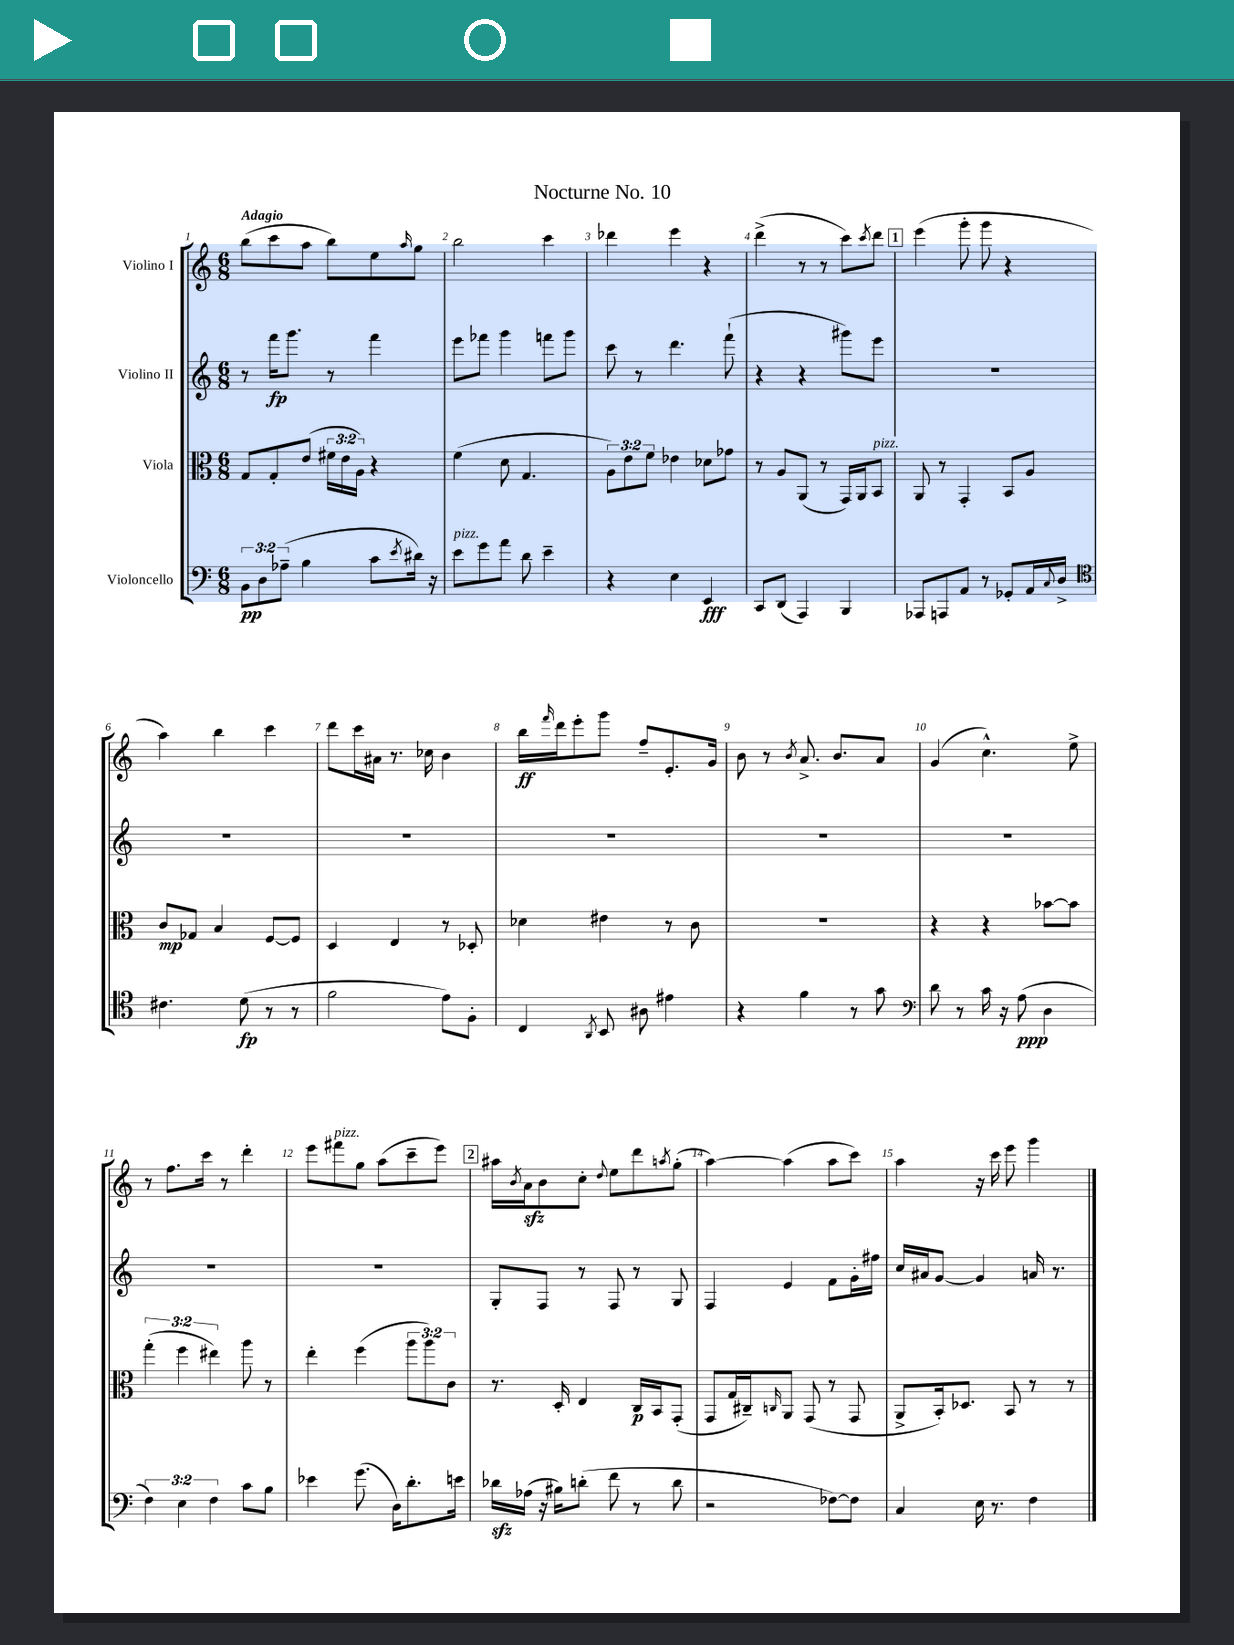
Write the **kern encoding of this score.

**kern	**dynam	**kern	**dynam	**kern	**dynam	**kern	**dynam
*part4	*part4	*part3	*part3	*part2	*part2	*part1	*part1
*staff4	*staff4	*staff3	*staff3	*staff2	*staff2	*staff1	*staff1
*I"Violoncello	*	*I"Viola	*	*I"Violino II	*	*I"Violino I	*
*clefF4	*	*clefC3	*	*clefG2	*	*clefG2	*
*k[]	*	*k[]	*	*k[]	*	*k[]	*
*M6/8	*	*M6/8	*	*M6/8	*	*M6/8	*
=1	=1	=1	=1	=1	=1	=1	=1
!	!	!	!	!	!	!LO:TX:a:B:t=Adagio	!
12BB\L	pp	8G/L	.	8r	.	(8bb\L	.
12D\	.	.	.	.	.	.	.
.	.	8G'/	.	16fff\KL	fp	8ccc\	.
(12A-X~\J	.	.	.	.	.	.	.
.	.	.	.	8.ggg\J	.	.	.
4B\	.	(8e/J	.	.	.	8aa\J	.
.	.	24f#X\LL	.	8r	.	8bb\L)	.
.	.	24e\	.	.	.	.	.
.	.	24A\JJ)	.	.	.	.	.
8c\L	.	4r	.	4fff\	.	8ee\	.
8qe/	.	.	.	.	.	16qqaa/	.
16d#X\Jk)	.	.	.	.	.	8gg\J	.
16r	.	.	.	.	.	.	.
=2	=2	=2	=2	=2	=2	=2	=2
!LO:TX:a:i:t=pizz.	!	!	!	!	!	!	!
8e\L	.	(4f\	.	8eee\L	.	2bb\	.
8g\	.	.	.	8fff-X\J	.	.	.
8a\J	.	8d\	.	4ggg\	.	.	.
8d\	.	4.G/	.	.	.	.	.
4e~\	.	.	.	8fffn\L	.	4ccc\	.
.	.	.	.	8ggg\J	.	.	.
=3	=3	=3	=3	=3	=3	=3	=3
4r	.	12A\L)	.	8ccc\	.	4ddd-X\	.
.	.	12e\	.	.	.	.	.
.	.	.	.	8r	.	.	.
.	.	12f\J	.	.	.	.	.
4E\	.	4e-X\	.	4.ddd\	.	4eee\	.
4EE/	fff	8d-X\L	.	.	.	4r	.
.	.	8g-X\J	.	(8fff`\	.	.	.
=4	=4	=4	=4	=4	=4	=4	=4
8CC/L	.	8r	.	4r	.	(4ddd^\	.
(8DD/J	.	8A/L	.	.	.	.	.
4AAA/)	.	(8AA/J	.	4r	.	8r	.
.	.	8r	.	.	.	8r	.
4BBB/	.	16GG/LL)	.	8ggg#X\L)	.	8ccc\L)	.
.	.	16AA/J	.	.	.	.	.
.	.	.	.	.	.	8qccc/	.
!	!	!LO:TX:a:i:t=pizz.	!	!	!	!	!
.	.	8BB/J	.	8eee\J	.	8ddd\J	.
!!LO:REH:place=s1:t=1
=5	=5	=5	=5	=5	=5	=5	=5
8AAA-X/L	.	8AA/	.	2.r	.	(4eee\	.
8AAAn/	.	8r	.	.	.	.	.
8AA/J	.	4GG'/	.	.	.	8ggg'\	.
8r	.	.	.	.	.	8ggg\	.
8GG-X'/L	.	8BB/L	.	.	.	4r	.
16AA/L	.	8A/J	.	.	.	.	.
8qqC/	.	.	.	.	.	.	.
16D^/JJ	.	.	.	.	.	.	.
!!LO:LB:g=z
=6	=6	=6	=6	=6	=6	=6	=6
*clefC4	*	*	*	*	*	*	*
4.c#X\	.	8c/L	mp	2.r	.	4aa\)	.
.	.	8G-X/J	.	.	.	.	.
.	.	4B/	.	.	.	4bb\	.
(8d\	fp	.	.	.	.	.	.
8r	.	[8F/L	.	.	.	4ccc\	.
8r	.	8F/J]	.	.	.	.	.
=7	=7	=7	=7	=7	=7	=7	=7
2f\	.	4D/	.	2.r	.	8ddd\L	.
.	.	.	.	.	.	16ccc\L	.
.	.	.	.	.	.	16a#X\JJ	.
.	.	4E/	.	.	.	8.r	.
.	.	.	.	.	.	16cc-X\	.
8e\L)	.	8r	.	.	.	4b\	.
8F'\J	.	8D-X'/	.	.	.	.	.
=8	=8	=8	=8	=8	=8	=8	=8
4C/	.	4d-X\	.	2.r	.	16bb\LL	ff
.	.	.	.	.	.	16qqfff/	.
.	.	.	.	.	.	16ddd\J	.
.	.	.	.	.	.	8eee'\	.
8qAA/	.	.	.	.	.	.	.
8BB/	.	4e#X\	.	.	.	8ggg\J	.
8A#X\	.	.	.	.	.	8ff~/L	.
4e#X\	.	8r	.	.	.	8.e'/	.
.	.	8c\	.	.	.	.	.
.	.	.	.	.	.	16g/Jk	.
=9	=9	=9	=9	=9	=9	=9	=9
4r	.	2.r	.	2.r	.	8b\	.
.	.	.	.	.	.	8r	.
.	.	.	.	.	.	8qb/	.
4f\	.	.	.	.	.	8.a^/	.
.	.	.	.	.	.	8.b/L	.
8r	.	.	.	.	.	.	.
8g\	.	.	.	.	.	8a/J	.
=10	=10	=10	=10	=10	=10	=10	=10
*clefF4	*	*	*	*	*	*	*
8d\	.	4r	.	2.r	.	(4g/	.
8r	.	.	.	.	.	.	.
16c\	.	4r	.	.	.	4.cc^^\)	.
16r	.	.	.	.	.	.	.
(8A\	ppp	.	.	.	.	.	.
4D\	.	[8b-X\L	.	.	.	.	.
.	.	8b-\J]	.	.	.	8ee^\	.
!!LO:LB:g=z
=11	=11	=11	=11	=11	=11	=11	=11
6F\)	.	(6gg'\	.	2.r	.	8r	.
.	.	.	.	.	.	8.ff\L	.
6E\	.	6ff\	.	.	.	.	.
.	.	.	.	.	.	16ccc\Jk	.
6F\	.	6ee#X\)	.	.	.	.	.
.	.	.	.	.	.	8r	.
8c\L	.	8aa\	.	.	.	4ddd'\	.
8B\J	.	8r	.	.	.	.	.
=12	=12	=12	=12	=12	=12	=12	=12
4e-X\	.	4ee'\	.	2.r	.	8eee\L	.
!	!	!	!	!	!	!LO:TX:a:i:t=pizz.	!
.	.	.	.	.	.	8fff#X\	.
(8.g\	.	(4ff\	.	.	.	8gg\J	.
.	.	.	.	.	.	(8aa\L	.
16D\KL)	.	.	.	.	.	.	.
8.d'\	.	12aa\L	.	.	.	8ccc~\	.
.	.	12aa\)	.	.	.	.	.
.	.	.	.	.	.	8eee\J)	.
.	.	12c\J	.	.	.	.	.
16en\Jk	.	.	.	.	.	.	.
!!LO:REH:place=s1:t=2
=13	=13	=13	=13	=13	=13	=13	=13
16d-Xzz\LL	.	8.r	.	8G'/L	.	16aa#X\LL	.
.	.	.	.	.	.	8qb/	.
(16A-X\JJ	.	.	.	.	.	16azz\J	.
16r	.	.	.	8F/J	.	8b\	.
16B#X\KL)	.	16D'/	.	.	.	.	.
(8dn'\J	.	4E/	.	8r	.	8cc'\J	.
.	.	.	.	.	.	8qqdd/	.
8f\	.	.	.	8F/	.	8ee\L	.
8r	.	16C/LL	p	8r	.	8ddd\	.
.	.	16BB/J	.	.	.	.	.
.	.	.	.	.	.	8qaan/	.
8d\	.	(8GG'/J	.	8G/	.	(8gg'\J	.
=14	=14	=14	=14	=14	=14	=14	=14
2r	.	8GG/L	.	4F/	.	[4aa\)	.
.	.	16G/L	.	.	.	.	.
.	.	16C#X~/J)	.	.	.	.	.
.	.	16qqCn/	.	.	.	.	.
.	.	8AA/J	.	4e/	.	(4aa\]	.
.	.	(8GG/	.	.	.	.	.
[8F-X\L)	.	8r	.	8f\L	.	8aa\L	.
8F-\J]	.	8GG/	.	16g'\L	.	8ccc\J)	.
.	.	.	.	16ff#X\JJ	.	.	.
=15	=15	=15	=15	=15	=15	=15	=15
4C/	.	8AA^/L	.	16cc/LL	.	4aa\	.
.	.	.	.	16a#X/J	.	.	.
.	.	16BB'/k)	.	[8g/J	.	.	.
.	.	8.D-X/J	.	.	.	.	.
16E\	.	.	.	4g/]	.	16r	.
8.r	.	.	.	.	.	16ccc\	.
.	.	8BB/	.	.	.	8eee\	.
4F\	.	8r	.	16an/	.	4ggg\	.
.	.	.	.	8.r	.	.	.
.	.	8r	.	.	.	.	.
==	==	==	==	==	==	==	==
*-	*-	*-	*-	*-	*-	*-	*-
